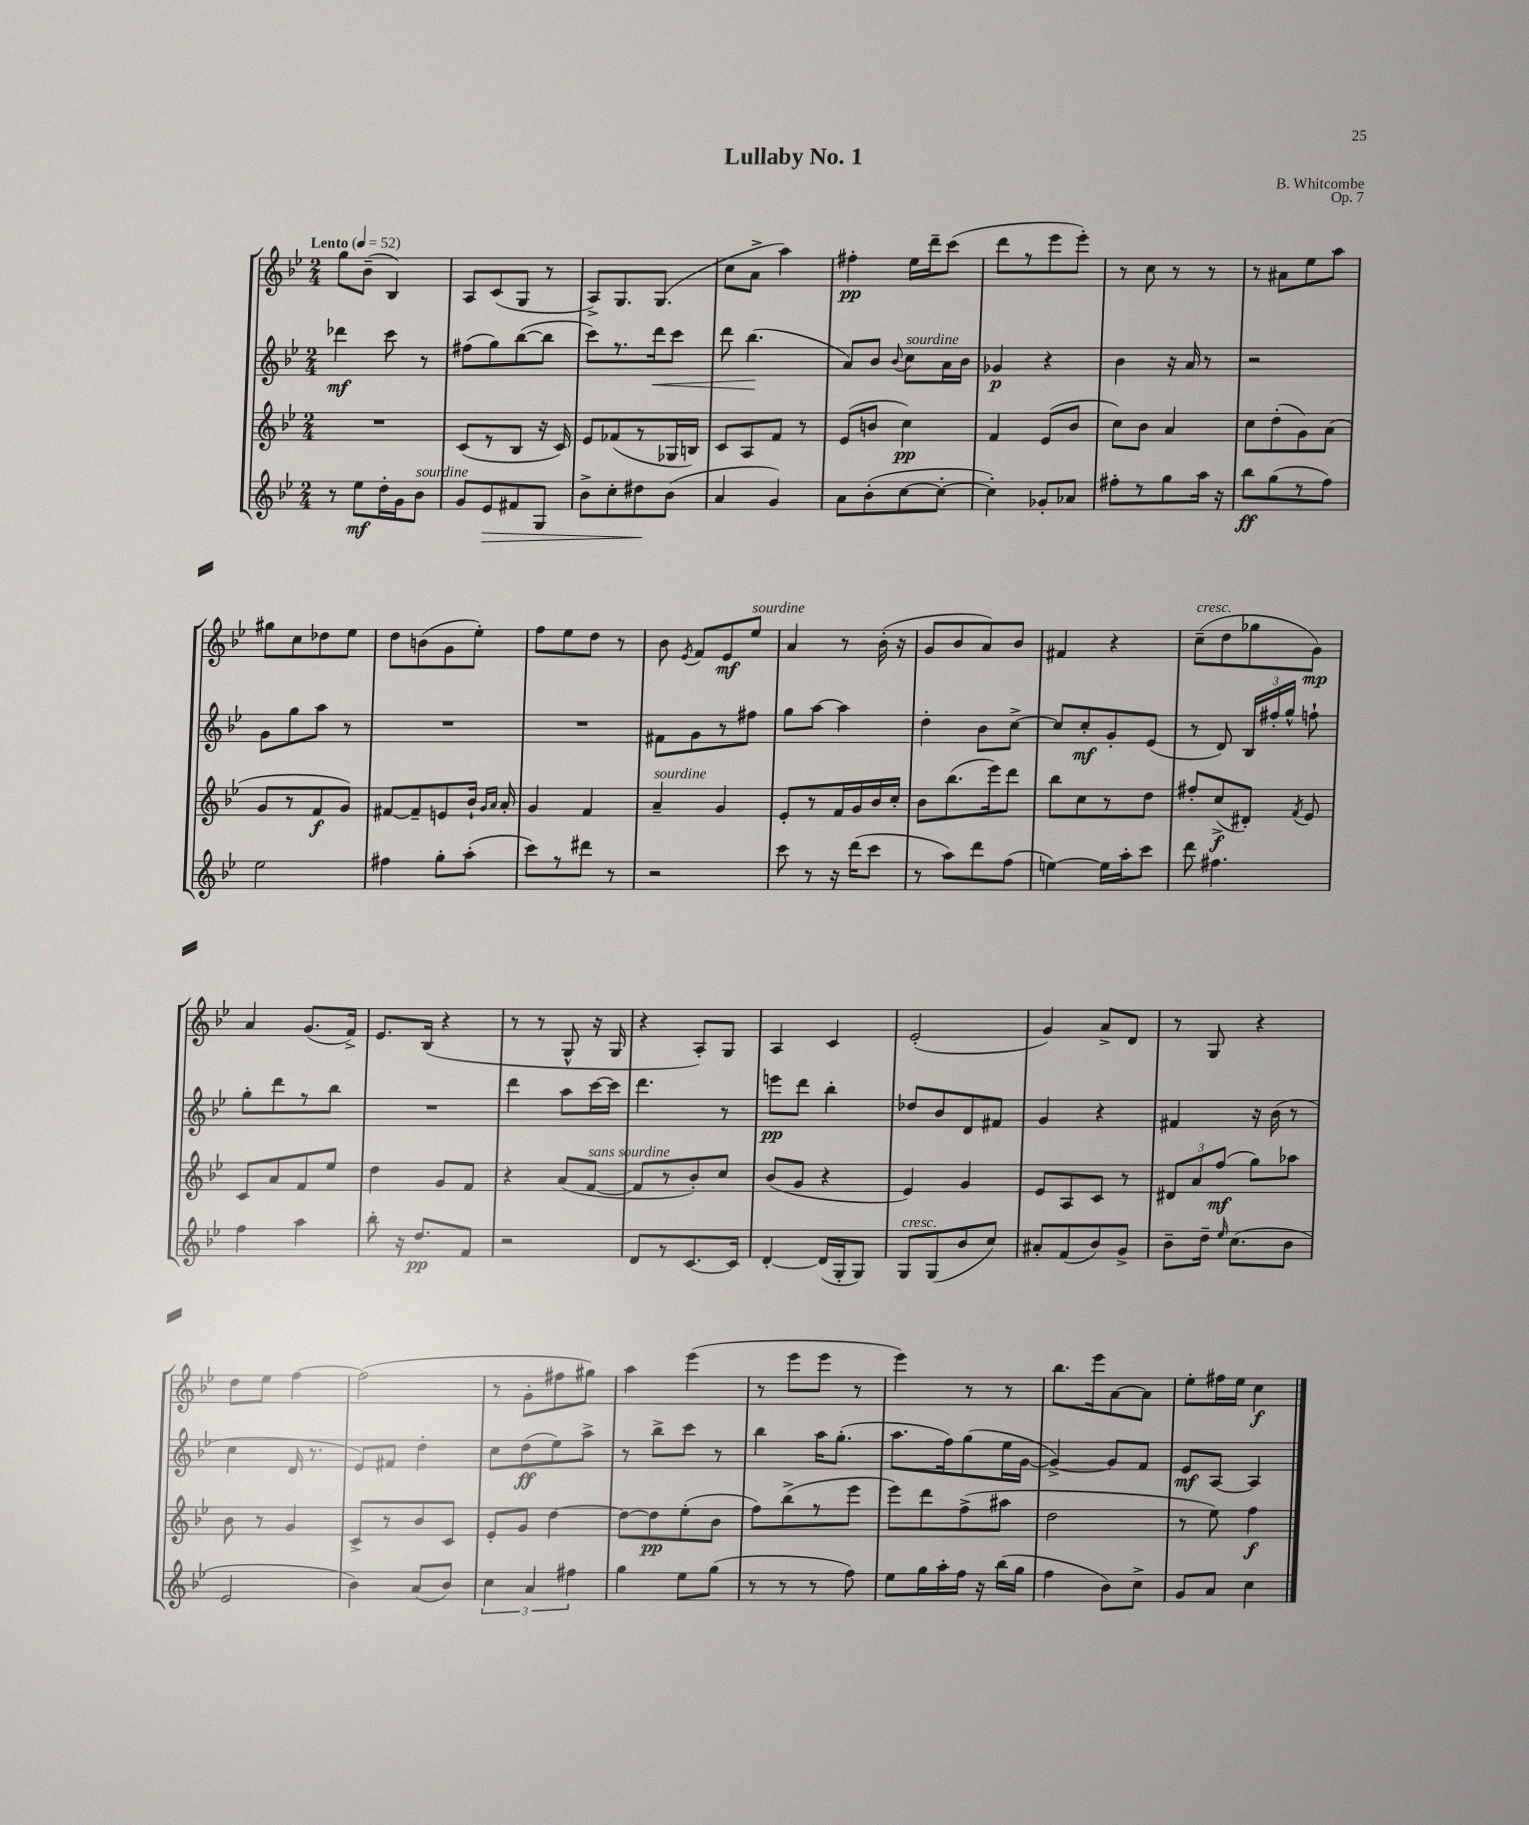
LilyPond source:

\header { title = "Lullaby No. 1" composer = "B. Whitcombe" opus = "Op. 7" }
<<
\new StaffGroup <<
\new Staff = "s0" {
    \clef treble \key bes \major \numericTimeSignature \time 2/4 \tempo "Lento" 4 = 52
    \autoBeamOff g''8[ bes'8]--( bes4) |
    a8[ c'8( g8] r8 |
    a8[->) g8. g8.]( |
    c''8[ a'8]-> a''4) |
    fis''4-.\pp ees''16[ d'''16-- c'''8]( |
    d'''8[ r8 ees'''8 ees'''8]-.) |
    r8 c''8 r8 r8 |
    r8 ais'8[ ees''8 a''8] |
    gis''8[ c''8 des''8 ees''8] |
    d''8[ b'8( g'8 ees''8]-.) |
    f''8[ ees''8 d''8] r8 |
    bes'8 \acciaccatura { ees'8 } f'8[ ees'8\mf ees''8]^\markup { \italic "sourdine" } |
    a'4 r8 bes'16-.( r16 |
    g'8[ bes'8 a'8) bes'8] |
    fis'4 r4 |
    c''8[--^\markup { \italic "cresc." }( d''8 ges''8 g'8]\mp) |
    a'4 g'8.[( f'16]->) |
    ees'8.[ bes16]( r4 |
    r8 r8 g8-^ r16 g16 |
    r4 a8[-.) g8] |
    a4 c'4 |
    ees'2-.( |
    g'4) a'8[-> d'8] |
    r8 g8 r4 |
    d''8[ ees''8] f''4~ |
    f''2( |
    r8 g'8[-. fis''8 gis''8]) |
    a''4 ees'''4( |
    r8 ees'''8[ ees'''8] r8 |
    ees'''4) r8 r8 |
    bes''8.[ ees'''16 a'8~ a'8] |
    ees''8[-. fis''16 ees''16] c''4\f \bar "|." |
}
\new Staff = "s1" {
    \clef treble \key bes \major \numericTimeSignature \time 2/4
    \autoBeamOff des'''4\mf c'''8 r8 |
    fis''8[( g''8) bes''8~( bes''8] |
    c'''8[) r8. d'''16\< c'''8] |
    d'''8 bes''4.\!( |
    a'8[) bes'8] \appoggiatura { bes'8 } c''8[^\markup { \italic "sourdine" } a'16 bes'16] |
    ges'4\p r4 |
    bes'4 r16 a'16 r8 |
    r2 |
    g'8[ g''8 a''8] r8 |
    R2 |
    R2 |
    fis'8[ g'8 r8 fis''8] |
    g''8[ a''8]~ a''4 |
    d''4-. bes'8[ c''8]~-> |
    c''8[ c''8-.\mf g'8-. ees'8]( |
    r8 d'8) \tuplet 3/2 { bes16[ fis''16-. g''16]-^ } f''8-! |
    g''8[-. d'''8 r8 bes''8] |
    R2 |
    d'''4 a''8[ c'''16~ c'''16] |
    d'''4. r8 |
    e'''8[\pp d'''8] bes''4-. |
    des''8[ bes'8 d'8 fis'8] |
    g'4 r4 |
    fis'4 r16 bes'16( r8 |
    c''4 d'16 r8. |
    ees'8[) fis'8] d''4-. |
    c''8[ d''8\ff( ees''8) a''8]-> |
    r8 bes''8[-> c'''8] r8 |
    bes''4 a''16[ g''8.]-.( |
    a''8.[ f''16) g''8( ees''16 g'16]~ |
    g'4~->) g'8[ f'8] |
    ees'8[\mf a8]~ a4 \bar "|." |
}
\new Staff = "s2" {
    \clef treble \key bes \major \numericTimeSignature \time 2/4
    \autoBeamOff R2 |
    c'8[( r8 bes8] r16 c'16) |
    ees'8[ fes'8( r8 ges16 b16]) |
    c'8[ a8 f'8] r8 |
    ees'8[( b'8] c''4\pp) |
    f'4 ees'8[( bes'8] |
    c''8[) bes'8] a'4 |
    c''8[ d''8-.( g'8) a'8]( |
    g'8[ r8 f'8\f g'8]) |
    fis'8[~ fis'8-- e'8 bes'16]-! \grace { g'16[ a'16] } a'16-. |
    g'4 f'4 |
    a'4--^\markup { \italic "sourdine" } g'4 |
    ees'8[-. r8 f'16 g'16 bes'16 c''16]-. |
    bes'8[ bes''8.( ees'''16) d'''8] |
    bes''8[ c''8 r8 d''8] |
    fis''8[-. c''8->\f( dis'8]-.) \acciaccatura { f'8 } ees'8 |
    c'8[ a'8 f'8 ees''8] |
    d''4 g'8[ f'8] |
    r4 a'8[( f'8]~^\markup { \italic "sans sourdine" } |
    f'8[ r8 bes'8-.) c''8] |
    bes'8[( g'8] r4 |
    ees'4) g'4 |
    ees'8[ a8 c'8] r8 |
    \tuplet 3/2 { dis'8[ a'8 f''8]\mf( } g''8[) aes''8] |
    bes'8 r8 g'4 |
    c'8[-> r8 bes'8 c'8] |
    ees'8[-. g'8] d''4~ |
    d''8[~ d''8\pp ees''8-.( bes'8] |
    f''8[) bes''8->( r8 ees'''8] |
    ees'''8[) d'''8 f''8->( ais''8] |
    d''2 |
    r8 ees''8) f''4\f \bar "|." |
}
\new Staff = "s3" {
    \clef treble \key bes \major \numericTimeSignature \time 2/4
    \autoBeamOff r8 ees''8[\mf d''16-. g'16 bes'8]^\markup { \italic "sourdine" } |
    g'8[ ees'8\> fis'8 g8] |
    bes'8[-> c''8-. dis''8\! bes'8]( |
    a'4 g'4) |
    a'8[ bes'8-.( c''8~ c''8]~-. |
    c''4-.) ges'8[-. aes'8] |
    fis''8[-. r8 g''8 a''16] r16 |
    bes''8[\ff g''8( r8 f''8]) |
    ees''2 |
    fis''4 g''8[-. a''8]-.( |
    c'''8[) r8 dis'''8] r8 |
    r2 |
    c'''8 r8 r16 d'''16[( c'''8] |
    r8 a''8[) d'''8 f''8]( |
    e''4~) e''16[ a''16-. c'''8] |
    d'''8 fis''4. |
    f''4 a''4 |
    bes''8-. r16 d''8.[\pp f'8] |
    r2 |
    d'8[ r8 c'8.~ c'16] |
    d'4~-. d'16[( g16-. g8]) |
    g8[^\markup { \italic "cresc." } g8( bes'8 c''8]) |
    ais'8[-. f'8( bes'8) g'8]-> |
    bes'8[-- d''16]-- \grace { ees''16 } c''8.[( bes'8] |
    ees'2 |
    bes'4) a'8[( bes'8]) |
    \tuplet 3/2 { c''4 a'4 fis''4 } |
    g''4 ees''8[ g''8]( |
    r8 r8 r8 f''8) |
    ees''8[ g''16 a''16-. f''16] r16 bes''16[( g''16] |
    f''4 bes'8[) c''8]-> |
    g'8[ a'8] c''4 \bar "|." |
}
>>
>>
\layout { \context { \Score \remove "Bar_number_engraver" } }
